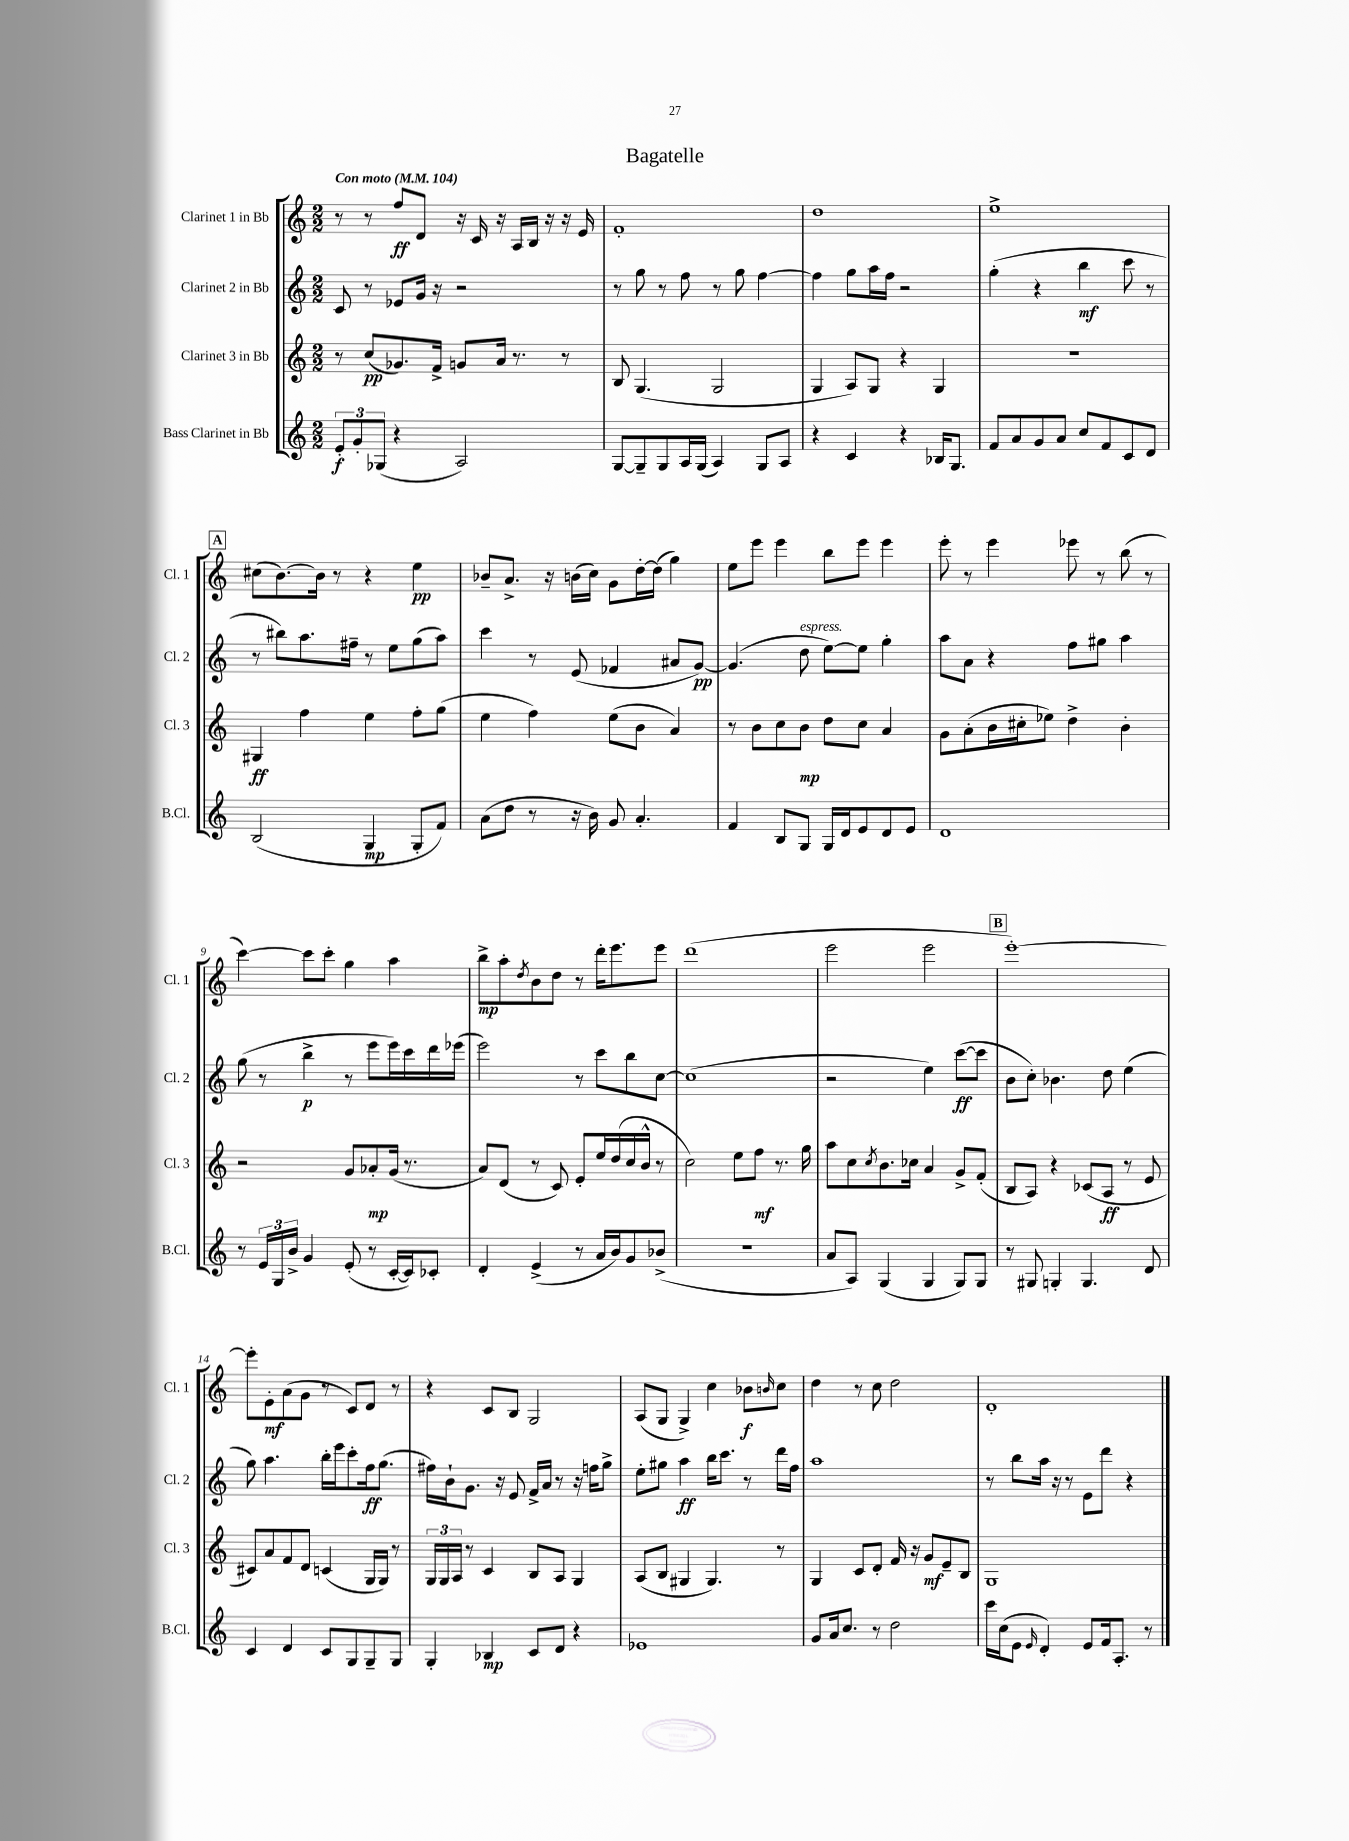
\header { title = "Bagatelle" }
<<
\new StaffGroup <<
\new Staff = "s0" \with { instrumentName = "Clarinet 1 in Bb" shortInstrumentName = "Cl. 1" } {
    \clef treble \key c \major \numericTimeSignature \time 2/2 \tempo "Con moto" 4 = 104
    r8 r8 f''8\ff d'8 r16 c'16 r16 a16 b16 r16 r16 e'16 |
    f'1-. |
    d''1 |
    e''1-> |
    \mark \markup { \box "A" } cis''8( b'8.~) b'16 r8 r4 e''4\pp |
    bes'8-- a'8.-> r16 b'16( c''16) g'8 d''16~-. d''16( g''4) |
    e''8 e'''8 e'''4 b''8 e'''8 e'''4 |
    e'''8-. r8 e'''4 ees'''8 r8 b''8( r8 |
    c'''4~) c'''8 c'''8-. g''4 a''4 |
    b''8->\mp a''8-. \acciaccatura { d''8 } b'8 d''8 r8 d'''16-. e'''8. e'''8 |
    d'''1( |
    e'''2 e'''2 |
    \mark \markup { \box "B" } e'''1~-.) |
    e'''8-. e'8-.\mf a'8( g'8 r8 c'8) d'8 r8 |
    r4 c'8 b8 g2 |
    a8( g8 g4->) c''4 bes'8\f \grace { b'16 } c''8 |
    d''4 r8 c''8 d''2 |
    d'1-. \bar "|." |
}
\new Staff = "s1" \with { instrumentName = "Clarinet 2 in Bb" shortInstrumentName = "Cl. 2" } {
    \clef treble \key c \major \numericTimeSignature \time 2/2
    c'8 r8 ees'8 g'16 r16 r2 |
    r8 g''8 r8 f''8 r8 g''8 f''4~ |
    f''4 g''8 a''16 f''16 r2 |
    g''4-.( r4 b''4\mf c'''8 r8 |
    \mark \markup { \box "A" } r8 bis''8) a''8. fis''16-- r8 e''8 g''8( a''8) |
    c'''4 r8 e'8( fes'4 ais'8 g'8~\pp) |
    g'4.( d''8^\markup { \italic "espress." } e''8~) e''8 g''4-. |
    a''8 a'8 r4 f''8 gis''8 a''4 |
    g''8( r8 b''4->\p r8 e'''8 e'''16) c'''16 d'''16 ees'''16( |
    e'''2) r8 c'''8 b''8 c''8~ |
    c''1( |
    r2 e''4) c'''8~\ff( c'''8 |
    \mark \markup { \box "B" } b'8 c''8-.) bes'4. d''8 e''4( |
    g''8) a''4. b''16-. e'''16 c'''8-. f''16\ff g''8.( |
    fis''16) b'16-! g'8. r16 e'8 f'16-> a'16 r8 r16 f''16 g''8-> |
    e''8-. gis''8 a''4\ff b''16 c'''8. r8 d'''16 f''16 |
    a''1 |
    r8 b''8 a''16 r16 r8 e'8 d'''8 r4 \bar "|." |
}
\new Staff = "s2" \with { instrumentName = "Clarinet 3 in Bb" shortInstrumentName = "Cl. 3" } {
    \clef treble \key c \major \numericTimeSignature \time 2/2
    r8 c''8\pp( ges'8.) f'16-> g'8 a'16 r8. r8 |
    b8 g4.( g2 |
    g4 a8) g8 r4 g4 |
    R1 |
    \mark \markup { \box "A" } gis4\ff f''4 e''4 f''8-. g''8( |
    e''4 f''4) e''8( b'8 a'4) |
    r8 b'8 c''8 b'8\mp d''8 c''8 a'4 |
    g'8 a'8-.( b'16 cis''16-. ees''8) d''4-> b'4-. |
    r2 g'8 aes'8-.\mp g'16( r8. |
    a'8) d'8( r8 c'8) e'8-. e''16 d''16( c''16 b'16-^ r8 |
    c''2) e''8 f''8\mf r8. g''16 |
    a''8 c''8 \acciaccatura { c''8 } b'8. ces''16 a'4 g'8-> f'8-.( |
    \mark \markup { \box "B" } b8 a8) r4 ces'8( a8\ff r8 e'8 |
    cis'8) a'8 f'8 d'8 c'4( g16 g16) r8 |
    \tuplet 3/2 { g16 g16 a16 } r8 c'4 b8 a8 g4 |
    a8( b8 gis4 gis4.) r8 |
    g4 c'8 d'8-. f'16 r16 g'8\mf e'8-- b8 |
    g1 \bar "|." |
}
\new Staff = "s3" \with { instrumentName = "Bass Clarinet in Bb" shortInstrumentName = "B.Cl." } {
    \clef treble \key c \major \numericTimeSignature \time 2/2
    \tuplet 3/2 { e'8-.\f g'8-. ges8( } r4 a2) |
    g8~ g8-- g8 a16 g16( a4) g8 a8 |
    r4 c'4 r4 bes16 g8. |
    f'8 a'8 g'8 a'8 c''8 f'8 c'8 d'8 |
    \mark \markup { \box "A" } b2( g4\mp g8-. f'8) |
    a'8( d''8 r8 r16 b'16) g'8 a'4.-. |
    f'4 b8 g8 g16 d'16 e'8 d'8 e'8 |
    d'1 |
    r8 \tuplet 3/2 { e'16 g16 b'16-> } g'4 e'8-.( r8 c'16~-. c'16) ces'8-. |
    d'4-. e'4->( r8 a'16 b'16) g'8 bes'8->( |
    r1 |
    a'8 a8) g4( g4 g8) g8 |
    \mark \markup { \box "B" } r8 gis8 g4-. g4. d'8 |
    c'4 d'4 c'8 g8 g8-- g8 |
    g4-. bes4\mp c'8 d'8 r4 |
    ees'1 |
    g'8 a'16 c''8. r8 d''2 |
    c'''16 c''16( e'8 \grace { e'16 } d'4-.) e'8 f'16 a8.-. r8 \bar "|." |
}
>>
>>
